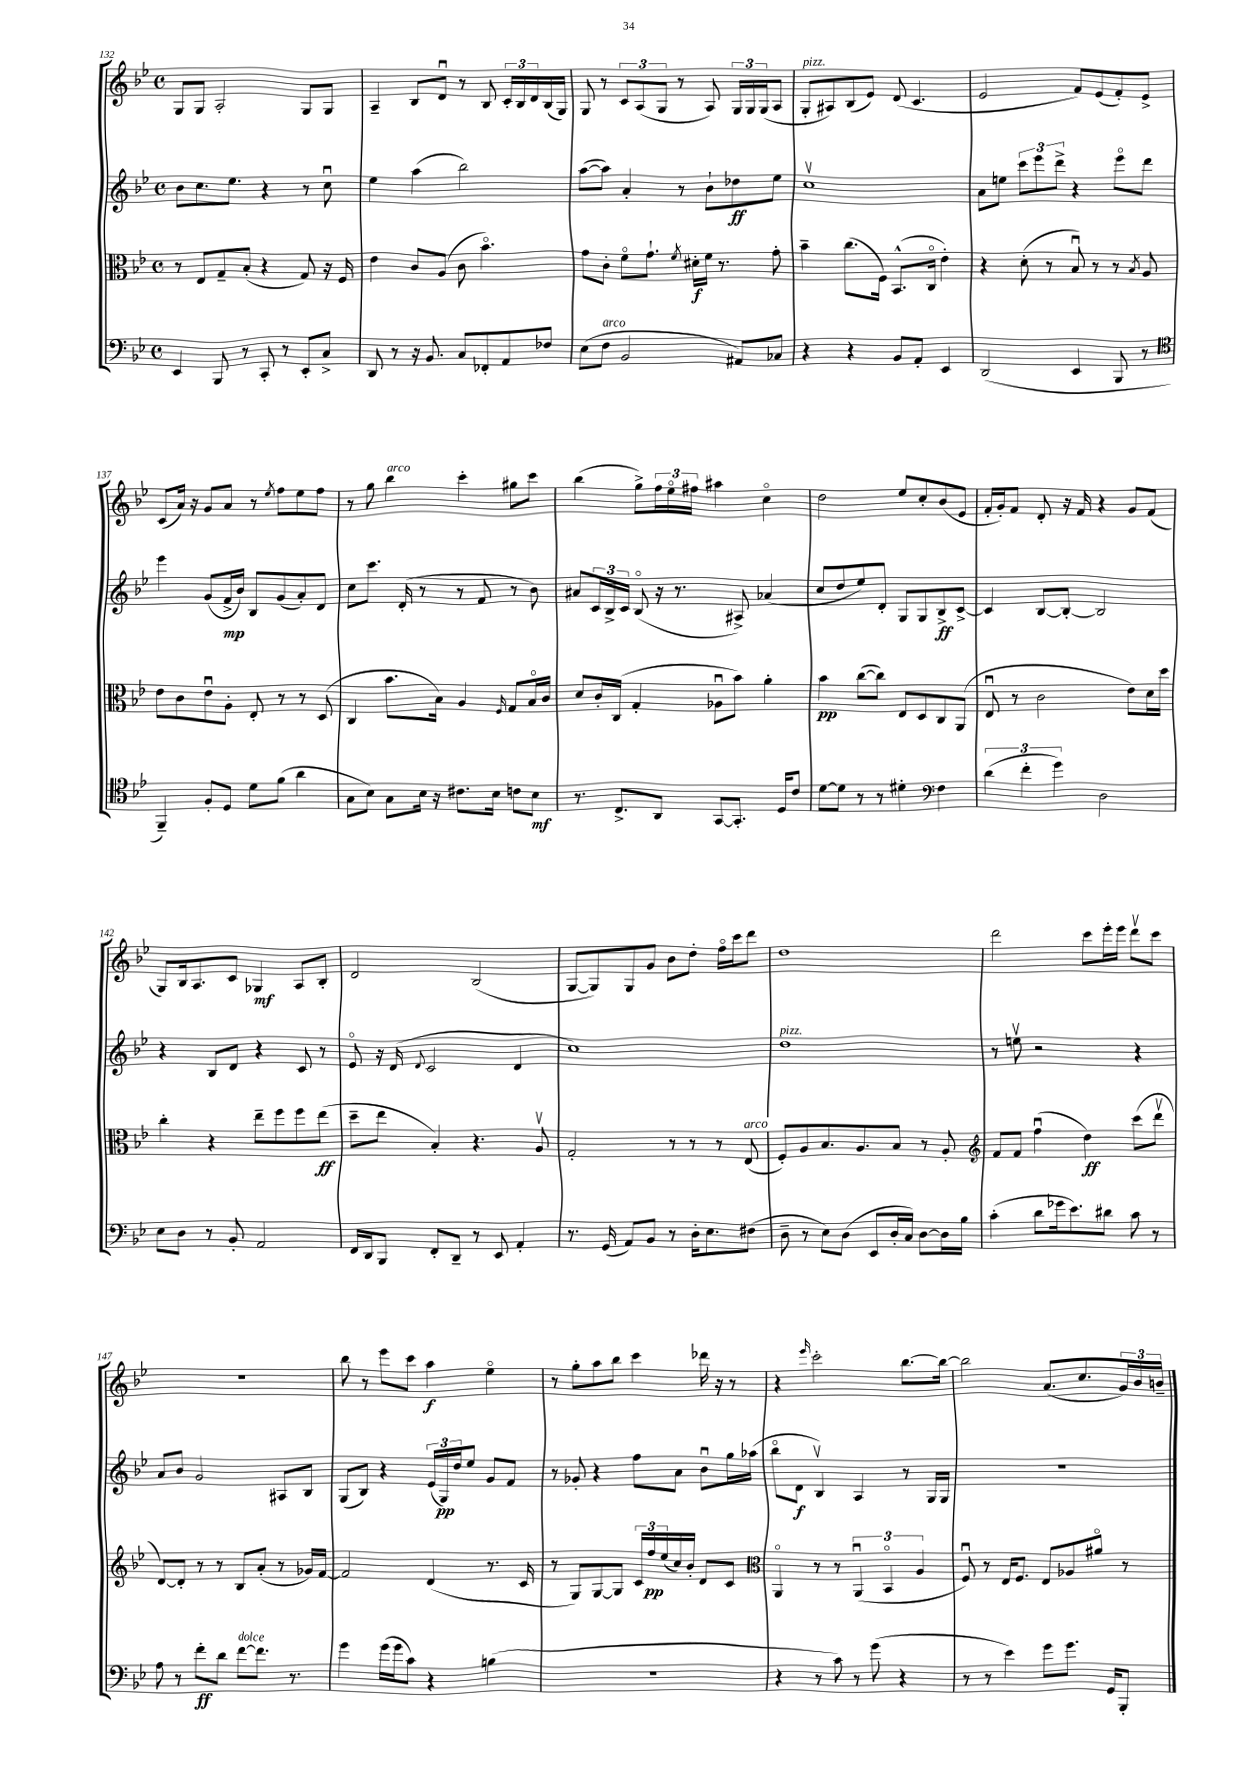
<<
\new StaffGroup <<
\new Staff = "s0" {
    \clef treble \key bes \major \defaultTimeSignature \time 4/4
    g8 g8 a2-. g8 g8 |
    a4-- bes8 d'8\downbow r8 bes8 \tuplet 3/2 { c'16-. bes16 d'16 } bes16( g16) |
    g8 r8 \tuplet 3/2 { c'8 a8( g8 } r8 a8) \tuplet 3/2 { g16 g16 g16( } a8 |
    g8-.^\markup { \italic "pizz." } ais8) bes8( ees'8) d'8( c'4. |
    ees'2 f'8) ees'8( f'8-.) ees'8-> |
    c'8( a'16) r16 g'8 a'8 r8 \acciaccatura { ees''8 } f''8 ees''8 f''8 |
    r8 g''8 bes''4^\markup { \italic "arco" } c'''4-. gis''8 c'''8 |
    bes''4( g''8->) \tuplet 3/2 { f''16 ees''16\flageolet fis''16 } ais''4 c''4\flageolet |
    d''2 ees''8 c''8-. bes'8( ees'8 |
    f'16-. g'16-.) f'8 d'8-. r16 f'16 r4 g'8 f'8( |
    g8) bes16 a8. c'8 ges4\mf a8 bes8-. |
    d'2 bes2( |
    g8~ g8) g8 g'8 bes'8 d''8-. f''16\flageolet c'''16 d'''8 |
    d''1 |
    d'''2 c'''8 ees'''16-. ees'''16 d'''8\upbow c'''8 |
    R1 |
    bes''8 r8 ees'''8 c'''8 a''4\f ees''4\flageolet |
    r8 g''8-. a''8 bes''8 c'''4 des'''16 r16 r8 |
    r4 \grace { ees'''16 } c'''2-. bes''8.~ bes''16~ |
    bes''2 a'8.( c''8. \tuplet 3/2 { g'16) bes'16 b'16-- } \bar "|." |
}
\new Staff = "s1" {
    \clef treble \key bes \major \defaultTimeSignature \time 4/4
    bes'8 c''8. ees''8. r4 r8 c''8\downbow |
    ees''4 a''4( bes''2) |
    a''8~( a''8) a'4-. r8 bes'8-! des''8\ff ees''8 |
    c''1\upbow |
    a'8 e''8 \tuplet 3/2 { c'''8 ees'''8 d'''8-> } r4 ees'''8\flageolet d'''8 |
    ees'''4 g'8( f'16->\mp bes'16) bes8 g'8( a'8-.) d'8 |
    c''8 c'''8. d'16-.( r8 r8 f'8 r8 bes'8) |
    ais'8 \tuplet 3/2 { c'16 bes16-> c'16 } bes8\flageolet( r16 r8. ais8->) aes'4( |
    c''8 d''8 ees''8) d'8-. g8 g8 bes8->\ff c'8~-> |
    c'4 bes8~ bes8~-. bes2 |
    r4 bes8 d'8 r4 c'8 r8 |
    ees'8\flageolet r16 d'16( \appoggiatura { d'8 } c'2 d'4 |
    c''1) |
    d''1^\markup { \italic "pizz." } |
    r8 e''8\upbow r2 r4 |
    a'8 bes'8 g'2 ais8 bes8 |
    g8( bes8) r4 \tuplet 3/2 { ees'16( g16\pp) d''16 } ees''8 g'8 f'8 |
    r8 ges'8-. r4 f''8 a'8 bes'8\downbow g''16 aes''16( |
    bes''8\flageolet d'8\f bes4\upbow) a4 r8 g16 g16 |
    R1 \bar "|." |
}
\new Staff = "s2" {
    \clef alto \key bes \major \defaultTimeSignature \time 4/4
    r8 ees8 g8-- bes8-.( r4 g8) r16 f16 |
    ees'4 c'8 a8( c'8 bes'4.\flageolet) |
    g'8 c'8-. f'8\flageolet g'8.-! \acciaccatura { f'8 } dis'16-.\f f'16 r8. g'8-. |
    bes'4-- c''8.( f16) bes,8.-^( c16\flageolet ees'4-.) |
    r4 d'8-.( r8 bes8\downbow) r8 r8 \acciaccatura { bes8 } a8 |
    ees'8 c'8 ees'8\downbow a8-. ees8-. r8 r8 d8( |
    c4 bes'8. bes16) a4 \grace { f16 } g8 bes16\flageolet c'16 |
    d'8 c'16-. c16( g4-. aes8\downbow bes'8) a'4-. |
    bes'4\pp c''8~( c''8) ees8 d8 c8 a,8( |
    ees8\downbow r8 c'2 ees'8) d'16 d''16 |
    c''4-. r4 ees''8-- f''8 f''8 ees''8\ff( |
    d''8-- ees''8 bes4-.) r4. a8\upbow |
    g2-. r8 r8 r8 ees8^\markup { \italic "arco" }( |
    f8-.) a8 bes8. a8. bes8 r8 a8-. |
    \clef treble f'8 f'8 f''4\downbow( d''4\ff) c'''8( d'''8\upbow |
    d'8~) d'8-. r8 r8 bes8 a'8-.( r8 ges'16) f'16~ |
    f'2 d'4( r8. c'16 |
    r8 g8) g8~ g8 \tuplet 3/2 { c'16 f''16\pp ees''16( } c''16) bes'16-. d'8 c'8 |
    \clef alto a,4\flageolet r8 r8 \tuplet 3/2 { a,4\downbow( bes,4\flageolet a4 } |
    f8\downbow) r8 ees16 f8. ees8 aes8 ais'8\flageolet r8 \bar "|." |
}
\new Staff = "s3" {
    \clef bass \key bes \major \defaultTimeSignature \time 4/4
    ees,4 bes,,8 r8 c,8-. r8 ees,8-. c8-> |
    d,8 r8 r16 bes,8. c8 fes,8-. a,8 fes8 |
    ees8( f8^\markup { \italic "arco" } bes,2 ais,8) ces8 |
    r4 r4 bes,8 a,8-. ees,4 |
    d,2( ees,4 bes,,8 r8 |
    \clef tenor f,4--) f8-. d8 d'8 f'8( a'4 |
    g8 bes8) g8 bes16 r16 cis'8. bes16 c'8 bes8\mf |
    r8. c8.-> a,8 g,8~ g,8.-. d16 c'8 |
    d'8~ d'8 r8 r8 dis'4-. \clef bass f4 |
    \tuplet 3/2 { d'4( f'4-. g'4) } d2 |
    ees8 d8 r8 bes,8-. a,2 |
    f,16 d,16 bes,,8 f,8-. d,8-- r8 ees,8 a,4-. |
    r8. g,16( a,8) bes,8 r8 d16-. ees8. fis8( |
    d8-- r8 ees8) d8( ees,8 d16-. c16) d8~ d16 bes16 |
    c'4-.( d'8 ges'16 ees'8.) dis'8 c'8 r8 |
    a8 r8 f'8-.\ff d'8 f'8~^\markup { \italic "dolce" } f'8. r8. |
    g'4 g'16( g'16 c'8) r4 b4( |
    R1 |
    r4 r8 c'8) r8 g'8( r4 |
    r8 r8 ees'4) g'8 g'8. g,16 bes,,8-. \bar "|." |
}
>>
>>
\layout { \context { \Score currentBarNumber = #132 } }
